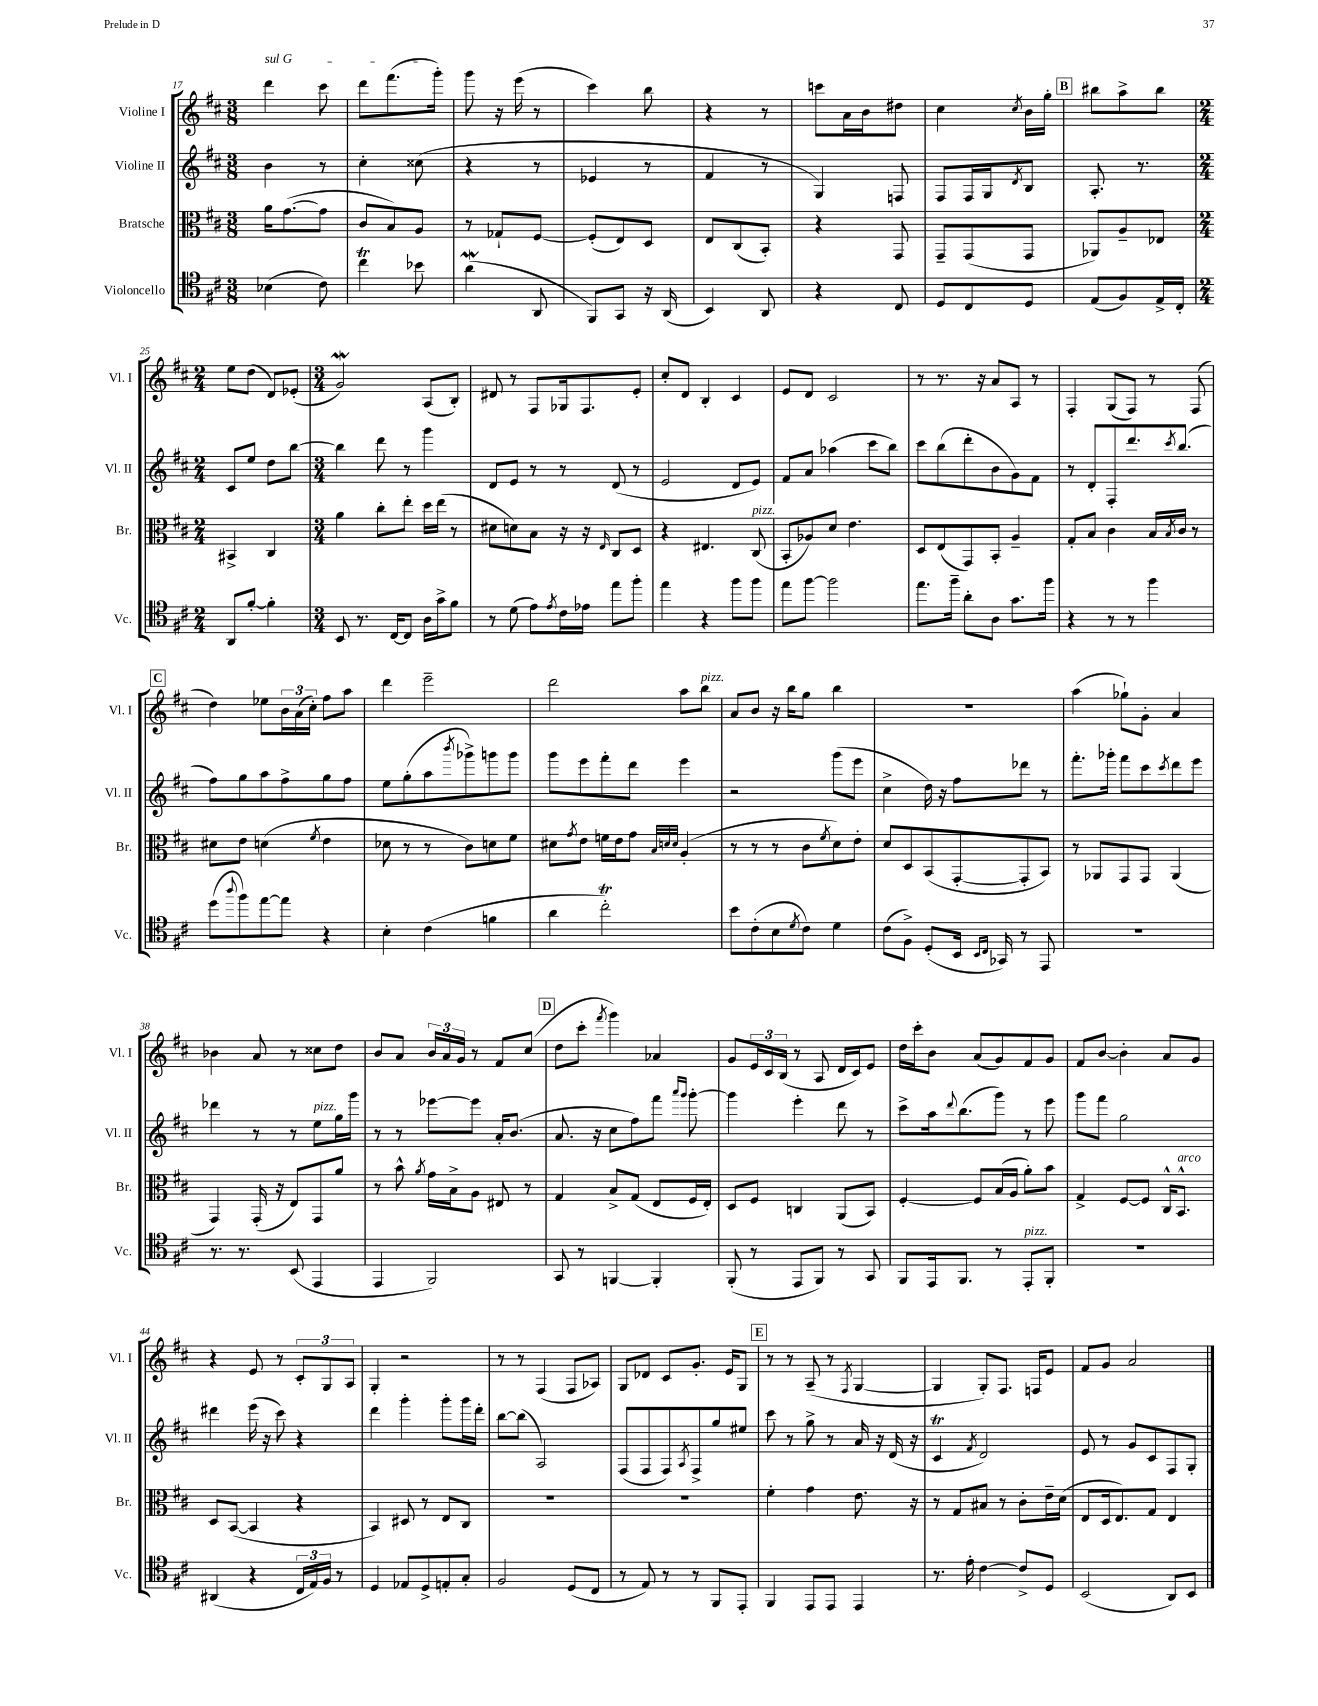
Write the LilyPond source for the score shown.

<<
\new StaffGroup <<
\new Staff = "s0" \with { instrumentName = "Violine I" shortInstrumentName = "Vl. I" } {
    \clef treble \key d \major \numericTimeSignature \time 3/8
    \once \override TextSpanner.bound-details.left.text = \markup { \italic "sul G" } d'''4\startTextSpan cis'''8 |
    d'''8 fis'''8.( g'''16-.\stopTextSpan) |
    g'''8 r16 e'''16( r8 |
    cis'''4) b''8 |
    r4 r8 |
    c'''8 a'16 b'16 dis''8 |
    cis''4 \acciaccatura { cis''8 } b'16 g''16-. |
    \mark \markup { \box "B" } bis''8 a''8-> bis''8 |
    \numericTimeSignature \time 2/4 e''8 d''8( d'8) ees'8-.( |
    \numericTimeSignature \time 3/4 g'2\mordent) a8( b8-.) |
    dis'8 r8 fis8 ges16 fis8. e'8-. |
    cis''8-. d'8 b4-. cis'4 |
    e'8 d'8 cis'2 |
    r8 r8. r16 a'8 a8 r8 |
    fis4-. g8( fis8) r8 fis8( |
    \mark \markup { \box "C" } d''4) ees''8 \tuplet 3/2 { b'16 a'16( cis''16-.) } fis''8 a''8 |
    d'''4 e'''2-- |
    d'''2 a''8 b''8^\markup { \italic "pizz." } |
    a'8 b'8 r16 b''16 g''8 b''4 |
    R2. |
    a''4( ges''8-!) g'8-. a'4 |
    bes'4 a'8 r8 cisis''8 d''8 |
    b'8 a'8 \tuplet 3/2 { b'16 a'16 g'16 } r8 fis'8 cis''8( |
    \mark \markup { \box "D" } d''8 cis'''8-. \acciaccatura { fis'''8 } g'''4) aes'4 |
    g'8 \tuplet 3/2 { e'16 cis'16 b16( } r8 a8 d'16 cis'16) e'8 |
    d''16 cis'''16-. b'8 a'8( g'8) fis'8 g'8 |
    fis'8 b'8~ b'4-. a'8 g'8 |
    r4 e'8 r8 \tuplet 3/2 { cis'8-. g8 a8 } |
    g4-. r2 |
    r8 r8 fis4( fis8 aes8) |
    g8 des'8 cis'8 g'8.-. e'16 g8 |
    \mark \markup { \box "E" } r8 r8 a8--( r8 \acciaccatura { fis8 } g4~ |
    g4 g8-.) fis8. f16 e'8 |
    fis'8 g'8 a'2 \bar "|." |
}
\new Staff = "s1" \with { instrumentName = "Violine II" shortInstrumentName = "Vl. II" } {
    \clef treble \key d \major \numericTimeSignature \time 3/8
    b'4 r8 |
    cis''4-. cisis''8( |
    r4 r8 |
    ees'4 r8 |
    fis'4 r8 |
    g4) f8 |
    fis8 fis16 g16 \acciaccatura { d'8 } b8 |
    \mark \markup { \box "B" } a8.-. r8. |
    \numericTimeSignature \time 2/4 cis'8 e''8 d''8 b''8~ |
    \numericTimeSignature \time 3/4 b''4 d'''8 r8 g'''4 |
    d'8 e'8 r8 r8 d'8( r8 |
    e'2 d'8 e'8) |
    fis'8 a'8 aes''4( cis'''8 b''8) |
    cis'''8 b''8( d'''8-. b'8 g'8) fis'8 |
    r8 d'8-. fis8-. d'''8. \acciaccatura { cis'''8 } b''8.( |
    \mark \markup { \box "C" } fis''8) g''8 a''8 fis''8-> g''8 fis''8 |
    e''8 g''8-.( a''8 \acciaccatura { b'''8 } ges'''8->) g'''8 g'''8 |
    g'''8 e'''8 fis'''8-. d'''8 e'''4 |
    r2 g'''8( e'''8 |
    cis''4-> d''16) r16 fis''8 des'''8 r8 |
    fis'''8.-. ges'''16-. fis'''8 cis'''8 \acciaccatura { cis'''8 } d'''8 e'''8 |
    des'''4 r8 r8 e''8^\markup { \italic "pizz." } g''16 g'''16 |
    r8 r8 ees'''8~ ees'''8 a'16-. b'8.( |
    \mark \markup { \box "D" } a'8. r16 cis''8 fis''8) fis'''8 \grace { a'''16 g'''16 } g'''8~-. |
    g'''4 e'''4-. d'''8 r8 |
    cis'''8-> a''16 \appoggiatura { d'''8 } b''8.( g'''8) r8 e'''8 |
    g'''8 fis'''8 g''2 |
    dis'''4 e'''16( r16 cis'''8) r4 |
    d'''4 g'''4-. g'''8-. g'''16 d'''16-. |
    b''8~ b''8( a2) |
    fis8( fis8 fis8) \acciaccatura { a8 } fis8-> g''8 eis''8 |
    \mark \markup { \box "E" } cis'''8 r8 g''8-> r8 a'16 r16 d'16( r16 |
    cis'4\trill \acciaccatura { fis'8 } d'2) |
    e'8 r8 g'8 cis'8 fis8 g8-. \bar "|." |
}
\new Staff = "s2" \with { instrumentName = "Bratsche" shortInstrumentName = "Br." } {
    \clef alto \key d \major \numericTimeSignature \time 3/8
    a'16 g'8.~( g'8 |
    cis'8 b8) a8 |
    r8 ges8-! fis8~ |
    fis8-.( e8) d8 |
    e8 cis8( b,8-.) |
    r4 g,8 |
    g,8-- g,8( g,8 |
    \mark \markup { \box "B" } aes,8) a8-- ees8 |
    \numericTimeSignature \time 2/4 bis,4-> cis4 |
    \numericTimeSignature \time 3/4 a'4 cis''8-. e''8-. d''16 e''16( r8 |
    dis'8 d'8) b8 r16 r16 \grace { e16 } cis8 d8 |
    r4 eis4. cis8^\markup { \italic "pizz." }( |
    b,8-. aes8) d'8 e'4. |
    d8 e8( g,8) b,8-. a4-- |
    g8-. b8 cis'4 b16 \acciaccatura { b8 } cis'16 r8 |
    \mark \markup { \box "C" } dis'8 e'8 d'4( \acciaccatura { fis'8 } e'4 |
    des'8 r8 r8 cis'8) d'8 fis'8 |
    dis'8 \acciaccatura { g'8 } e'8 f'16 e'16 g'8 \grace { b32 d'32 d'32 } a4-.( |
    r8 r8 r8 cis'8 \acciaccatura { fis'8 } d'8) e'8-. |
    d'8 d8 b,8( g,8~-. g,8-. b,8) |
    r8 aes,8 g,8 g,8 aes,4( |
    g,4) g,16-.( r16 e8) g,8 a'8 |
    r8 b'8-^ \acciaccatura { a'8 } g'16 b16-> a8 eis8 r8 |
    \mark \markup { \box "D" } g4 b8-> g8( e8 fis16 e16-.) |
    d8 fis8 c4 a,8( b,8) |
    fis4~-. fis8 b16( a16 a'8-.) b'8 |
    g4-> fis8~ fis8 cis16-^ b,8.-^^\markup { \italic "arco" } |
    d8 b,8~( b,4 r4 |
    b,4) dis8 r8 e8 cis8 |
    R2. |
    R2. |
    \mark \markup { \box "E" } fis'4-. g'4 e'8. r16 |
    r8 g8 bis8 r8 cis'8-. e'16-- d'16( |
    e8 d16 e8.) g8 e4 \bar "|." |
}
\new Staff = "s3" \with { instrumentName = "Violoncello" shortInstrumentName = "Vc." } {
    \clef tenor \key d \major \numericTimeSignature \time 3/8
    bes4( cis'8) |
    cis''4\trill bes'8 |
    a'4\mordent( a,8 |
    fis,8) g,8 r16 a,16( |
    b,4) a,8 |
    r4 cis8 |
    d8 cis8 d8 |
    \mark \markup { \box "B" } e8( fis8) e16-> cis16-. |
    \numericTimeSignature \time 2/4 a,8 fis'8~-. fis'4-. |
    \numericTimeSignature \time 3/4 b,8 r8. cis16~ cis8 a16 g'16-> fis'8 |
    r8 d'8( e'8) \acciaccatura { e'8 } cis'16 ees'16 e''8 fis''8-. |
    e''4 r4 fis''8 fis''8 |
    e''8 fis''8~ fis''2 |
    e''8. fis''16-- a'8-. a8 g'8. fis''16 |
    r4 r8 r8 fis''4 |
    \mark \markup { \box "C" } d''8( \appoggiatura { a''8 } fis''8) e''8~ e''8 r4 |
    b4-. cis'4( f'4 |
    a'4 cis''2-.\trill) |
    b'8 cis'8-.( b8 \acciaccatura { d'8 } cis'8) d'4 |
    cis'8( fis8->) d8-.( b,16 \grace { b,16 cis16 } ges,16) r8 e,8 |
    R2. |
    r8. r8. b,8( e,4 |
    e,4 fis,2) |
    \mark \markup { \box "D" } g,8 r8 f,4~ f,4-. |
    fis,8-.( r8 e,8 fis,8) r8 g,8 |
    fis,8 e,16 fis,8. r8 e,8-.^\markup { \italic "pizz." } fis,8-. |
    R2. |
    ais,4( r4 \tuplet 3/2 { cis16 e16) fis16 } r8 |
    d4 ees8 d8-> e8-. g8-. |
    fis2 d8( cis8 |
    r8 e8) r8 r8 fis,8 e,8-. |
    \mark \markup { \box "E" } fis,4 e,8 e,8 e,4 |
    r8. e'16-. cis'4~ cis'8-> d8 |
    b,2( a,8) b,8 \bar "|." |
}
>>
>>
\layout { \context { \Score currentBarNumber = #17 } }
